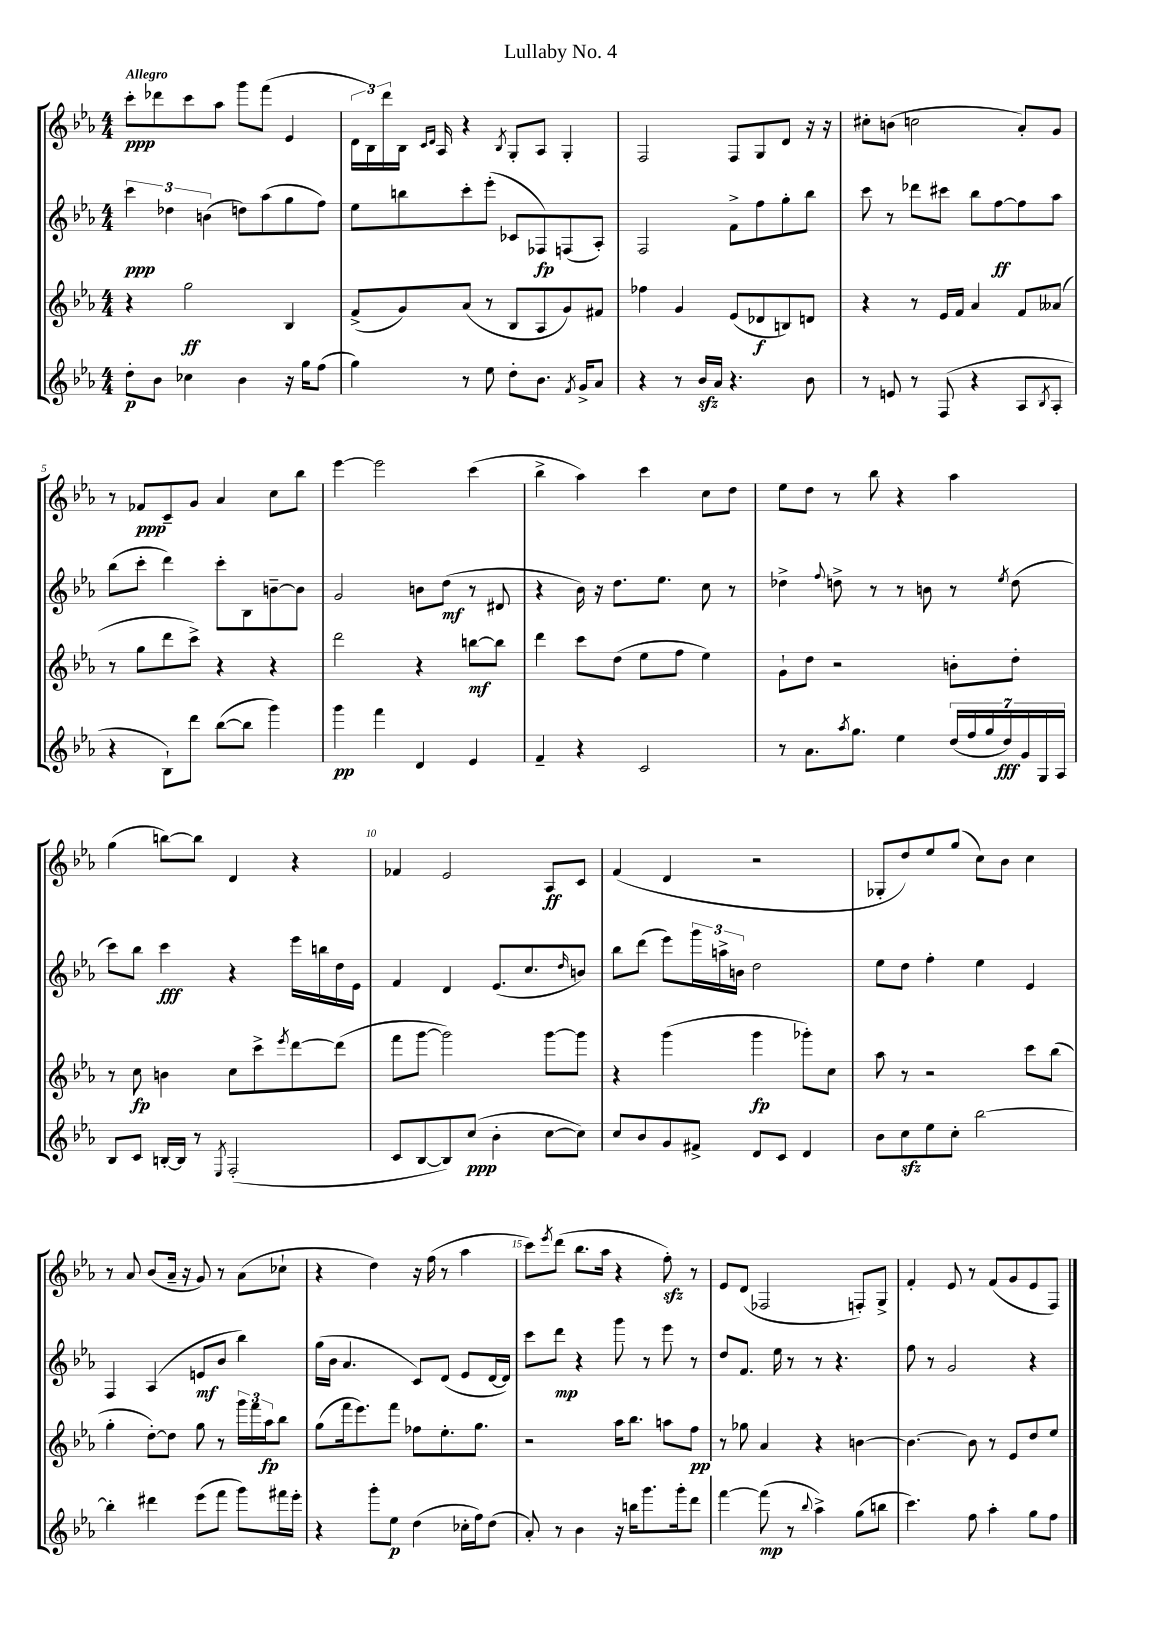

**kern	**kern	**kern	**kern
*staff4	*staff3	*staff2	*staff1
*clefG2	*clefG2	*clefG2	*clefG2
*k[b-e-a-]	*k[b-e-a-]	*k[b-e-a-]	*k[b-e-a-]
*M4/4	*M4/4	*M4/4	*M4/4
8dd'	4r	6ccc	8ccc'
8b-	.	.	8ddd-
.	.	6dd-	.
4cc-	2gg	.	8ccc
.	.	(6b	.
.	.	.	8aa-
4b-	.	8dd)	8ggg
.	.	(8aa-	(8fff
16r	4B-	8gg	4e-
16gg	.	.	.
(8ff	.	8ff)	.
=	=	=	=
4gg)	(8f^	8ee-	24d
.	.	.	24B-)
.	.	.	24ddd
.	8g)	8bb	16B-
.	.	.	16qqc
.	.	.	16qqd
.	.	.	16A-
8r	(8a-	8ccc'	4r
8ee-	8r	(8eee-'	.
.	.	.	8qB-
8dd'	8B-	8c-	8G'
8.b-	8A-	8F-)	8A-
.	8g)	(8F	4G'
8qf	.	.	.
16g^	.	.	.
8a-	8f#	8A-')	.
=	=	=	=
4r	4ff-	2F	2F
8r	4g	.	.
16b-	.	.	.
16a-	.	.	.
4.r	(8e-	8f^	8F
.	8d-	8ff	8G
.	8B)	8gg'	8d
8b-	8d	8bb-	16r
.	.	.	16r
=	=	=	=
8r	4r	8ccc	8cc#'
8e	.	8r	(8b
8r	8r	8ddd-	2cc
(8F	16e-	8ccc#	.
.	16f	.	.
4r	4a-	8bb-	.
.	.	[8ff	.
8A-	8f	8ff]	8a-')
8qB-	.	.	.
8A-'	(8a--	8aa-	8g
=	=	=	=
4r	8r	(8bb-	8r
.	8gg	8ccc'	8f-
8B-`)	8ddd	4ddd)	8c~
8ddd	8ccc^)	.	8g
([8bb-	4r	8ccc'	4a-
8bb-]	.	8B-	.
4ggg)	4r	[8b~	8cc
.	.	8b]	8bb-
=	=	=	=
4ggg	2ddd	2g	[4eee-
4fff	.	.	2eee-]
4d	4r	8b	.
.	.	(8dd	.
4e-	[8bb	8r	(4ccc
.	8bb]	8d#	.
=	=	=	=
4f~	4ddd	4r	4bb-^
4r	8ccc	16b-)	4aa-)
.	.	16r	.
.	(8dd	8.dd	.
2c	8ee-	.	4ccc
.	.	8.ee-	.
.	8ff	.	.
.	4ee-)	8cc	8cc
.	.	8r	8dd
=	=	=	=
8r	8g`	4dd-^	8ee-
8.a-	8dd	.	8dd
.	.	8qqff	.
.	2r	8dd^	8r
8qaa-	.	.	.
8.gg	.	.	.
.	.	8r	8bb-
4ee-	.	8r	4r
.	.	8b	.
(28dd	8b'	8r	4aa-
28ff	.	.	.
28gg	.	.	.
28dd)	.	.	.
.	.	8qee-	.
.	8dd'	(8dd	.
28g	.	.	.
28G	.	.	.
28A-	.	.	.
=	=	=	=
8B-	8r	8ccc)	(4gg
8c	8cc	8bb-	.
[16B'	4b	4ccc	[8bb)
16B]	.	.	.
8r	.	.	8bb]
8qE-	.	.	.
(2F'	8cc	4r	4d
.	8ccc^	.	.
.	8qeee-	.	.
.	[8ddd	16eee-	4r
.	.	16bb	.
.	(8ddd]	16dd	.
.	.	16e-	.
=	=	=	=
8c	8fff	4f	4f-
[8B-	[8ggg	.	.
8B-])	2ggg])	4d	2e-
(8cc	.	.	.
4b-'	.	(8.e-	.
.	.	8.cc	.
[8cc	[8ggg	.	8A-
.	.	16qqdd	.
8cc])	8ggg]	8b)	8c
=	=	=	=
8cc	4r	8bb-	(4f
8b-	.	(8ddd	.
8g	(4ggg	8eee-)	4d
8f#^	.	24ggg	.
.	.	24aa^	.
.	.	24b	.
8d	4ggg	2dd	2r
8c	.	.	.
4d	8ggg-')	.	.
.	8cc	.	.
=	=	=	=
8b-	8aa-	8ee-	8G-'
8cc	8r	8dd	8dd)
8ee-	2r	4ff'	8ee-
8cc'	.	.	(8gg
[2bb-	.	4ee-	8cc)
.	.	.	8b-
.	8ccc	4e-	4cc
.	(8bb-	.	.
=	=	=	=
4bb-']	4gg'	4F	8r
.	.	.	8a-
4ddd#	[8dd')	(4A-	(8b-
.	8dd]	.	16a-~
.	.	.	16r
(8eee-	8gg	8e	8g)
8fff	8r	8b-	8r
8ggg)	24ggg	4bb-)	(8a-
.	24fff	.	.
.	24aa-	.	.
16fff#	8bb-	.	8cc-`
16eee-'	.	.	.
=	=	=	=
4r	(8gg	(16gg	4r
.	.	16b-	.
.	16fff	4.a-	.
.	8.eee-)	.	.
8ggg'	.	.	4dd)
8ee-	8fff	.	.
(4dd	8ff-	8c)	16r
.	.	.	(16ff
.	8.ee-'	(8d	8r
16cc-'	.	8e-	4aa-
16ff)	8.gg	.	.
(8dd	.	[16d	.
.	.	16d])	.
=	=	=	=
8a-')	2r	8ccc	8ccc)
.	.	.	8qeee-
8r	.	8ddd	(8ddd
4b-	.	4r	8.bb-
.	.	.	16aa-
16r	16aa-	8ggg	4r
16bb	8.bb-	.	.
8.ggg	.	8r	.
.	8aa	8eee-	8ff')
16ggg'	.	.	.
8ddd	8ff	8r	8r
=	=	=	=
[4fff	8r	8dd	8e-
.	8gg-	8.f	(8d
(8fff]	4a-	.	2F-
.	.	16ee-	.
8r	.	8r	.
8qqbb-	.	.	.
4aa-^)	4r	8r	.
.	.	4.r	.
(8gg	[4b	.	8F')
8bb	.	.	8G^
=	=	=	=
4.ccc)	4.b_	8ff	4f'
.	.	8r	.
.	.	2g	8e-
8ff	8b]	.	8r
4aa-'	8r	.	(8f
.	8e-	.	8g
8gg	8dd	4r	8e-
8ff	8ee-	.	8F)
==	==	==	==
*-	*-	*-	*-
